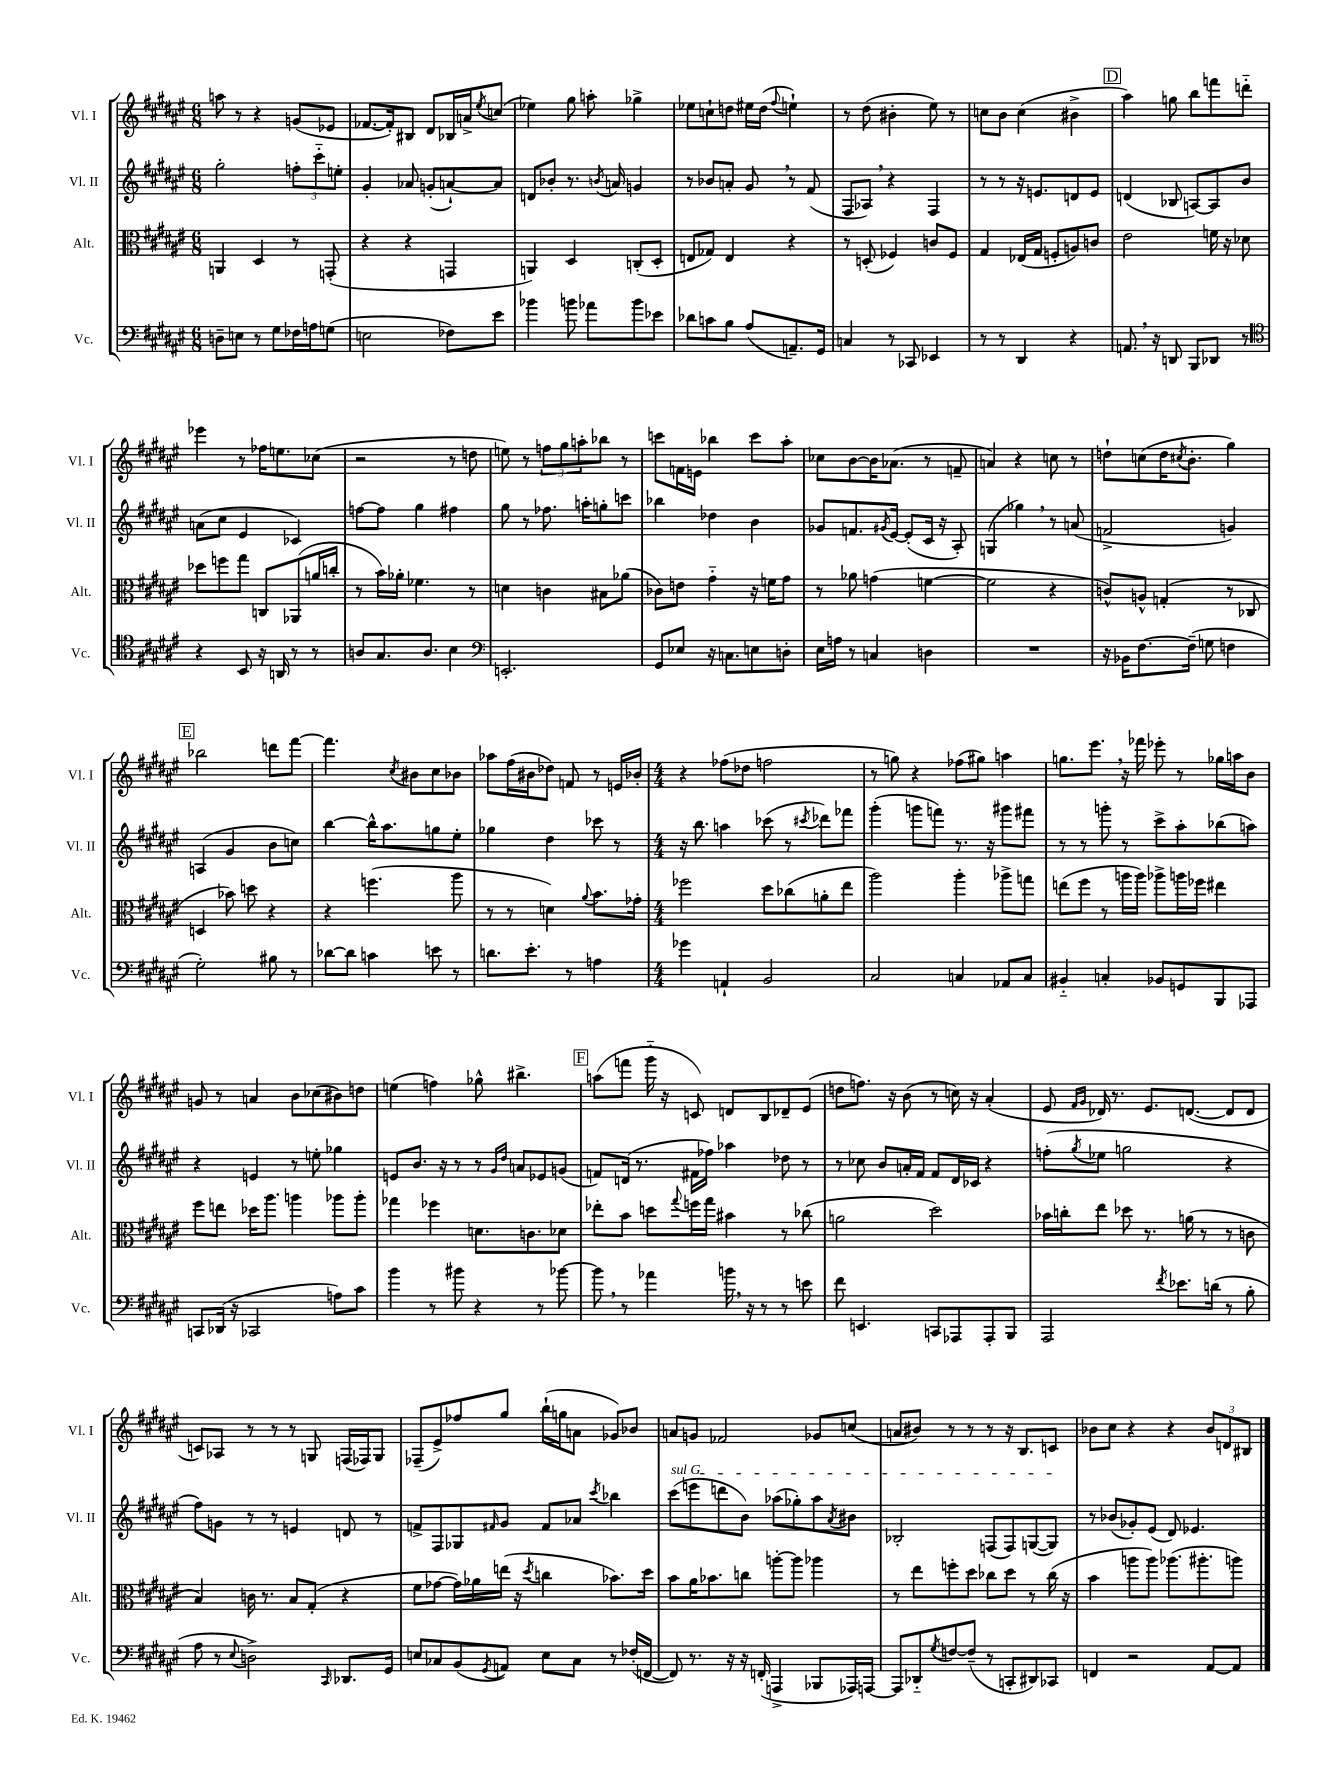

**kern	**kern	**kern	**kern
*staff4	*staff3	*staff2	*staff1
*clefF4	*clefC3	*clefG2	*clefG2
*k[f#c#g#d#a#e#]	*k[f#c#g#d#a#e#]	*k[f#c#g#d#a#e#]	*k[f#c#g#d#a#e#]
*M6/8	*M6/8	*M6/8	*M6/8
8D~\L	4AA/	2gg#'\	8aa\
8E\J	.	.	8r
8r	4D#/	.	4r
8G#\L	.	.	.
16F-\L	8r	12ff'\L	(8g/L
16A\J	.	.	.
.	.	12ccc#'~\	.
(8G\J	(8GG'/	.	8e-/J
.	.	12ee'\J	.
=	=	=	=
2E\	4r	4g#'/	[8.f-/L
.	.	.	16f-'/]k)
.	4r	8a-/	8B#/J
.	.	(8g'/L	8d#/L
8F-\L)	4GG/	[8a`/)	16B-/L
.	.	.	16a^/J
.	.	.	8qee#/
8e#\J	.	8a/]J	(8cc/J
=	=	=	=
4b-\	4AA/)	8d/L	4ee-\)
.	.	8b-'/J	.
8b\	4D#/	8.r	8gg#\
8a-\L	.	.	8aa'\
.	.	8qb/	.
.	.	16a/	.
8b\	(8C'/L	4g/	4gg-^\
8e-\J	8D#'/J	.	.
=	=	=	=
8d-\L	8E/L	8r	8ee-\L
8c\	8G-/J)	8b-/L	8cc`\
8B\J	4E/	8a'/J	8dd\J
(8A#/L	.	8g#/	16ee#\LL
.	.	.	(16dd\JJ
.	.	.	8qqff#/
8.AA~/)	4r	8r	4ee`\)
.	.	(8f#/	.
16GG#/Jk	.	.	.
=	=	=	=
4C/	8r	8F#/L	8r
.	(8D'/	8A-/J)	(8dd#\
8r	4F-/)	4r	4b#'\
8CC-/	.	.	.
4EE-/	8c/L	4F#/	8ee#\)
.	8F-/J	.	8r
=	=	=	=
8r	4G#/	8r	8cc\L
8r	.	8r	8b\J
4DD#/	(16E-/LL	16r	(4cc\
.	16G#/JJ	8.e/L	.
.	8F'/L	.	.
4r	8A/)	8d/	4b#^\
.	8c/J	8e/J	.
=	=	=	=
8.AA/	2e#\	(4d/	4aa#\)
16r	.	.	.
8DD/	.	8B-/	8gg\
8BBB/L	.	[8A/L)	8bb\L
8DD-/J	16f\	8A/]	8fff\
.	16r	.	.
8r	8d-\	8b/J	8ddd'~\J
=	=	=	=
*clefC4	*	*	*
4r	8dd-\L	(8a\L	4eee-\
.	8ff\	8cc#\J	.
8BB/	8gg#\J	4e#/	8r
16r	8C/L	.	16ff-\LK
16AA/	.	.	8.ee\
8r	(8AA-/	4c-/)	.
8r	16a/L	.	(8cc-\J
.	16cc'/JJ	.	.
=	=	=	=
8A/L	8r	[8ff\L	2r
8.G#/	16b\LL)	8ff\]J	.
.	16a-'\JJ	.	.
.	4.f-\	4gg#\	.
8.A/J	.	.	.
4B\	.	4ff#\	8r
.	8r	.	8dd\
=	=	=	=
*clefF4	*	*	*
2.EE'/	4d\	8gg#\	8ee\)
.	.	8r	8r
.	4c\	8.ff-\	12ff\L
.	.	.	12gg#\
.	.	.	12aa'\
.	.	16aa'\LK	.
.	8B#\L	8gg'\	8bb-\J
.	(8a-\J	8ccc\J	8r
=	=	=	=
8GG#/L	8c-\L)	4bb-\	8ccc\L
8E-/J	8e\J	.	16f\L
.	.	.	16e\JJ
16r	4g#'~\	4dd-\	4bb-\
8.C\L	.	.	.
8E\	16r	4b\	8ccc\L
.	16f\LK	.	.
8D'\J	8g#\J	.	8aa#'\J
=	=	=	=
16E#\LL	8r	8g-/L	8cc-\L
16A\JJ	.	.	.
8r	8a-\	8.f/	[8b\
4C/	(4g\	.	16b\]K
.	.	8qg#/	.
.	.	[16e#/Jk	(8.a-\J
.	.	(8e#'/]L	.
4D\	[4f\	16c#/Jk	8r
.	.	16r	.
.	.	8A#'/)	8f~/
=	=	=	=
2.r	2f\]	(4G/	4a/)
.	.	4gg-\)	4r
.	4r	8r	8cc\
.	.	(8a/	8r
=	=	=	=
16r	8c^^/L)	2f^/	8dd`\L
16BB-\LK	.	.	.
[8.F#\	8A^^/J	.	(8cc\
.	(4G'/	.	16dd\K
.	.	.	8qcc#/
(16F#~\]Jk	.	.	8.b'\J
8G\	.	.	.
4F\	8r	4g/)	4gg#\)
.	8C-/	.	.
=	=	=	=
2G#'\)	4D/	(4A/	2bb-\
.	8b-\)	4g#/	.
.	8dd\	.	.
8B#\	4r	8b\L	8ddd\L
8r	.	8cc\J)	[8fff#\J
=	=	=	=
[8d-\L	4r	[4bb\	4.fff#\]
8d-\]J	.	.	.
4c\	(4.ff\	16bb^^\]LK	.
.	.	8.aa#\	.
.	.	.	8qcc#/
.	.	.	8b#\L
8e\	.	8gg\	8cc#\
8r	8aa#\	8ee#'\J	8b-\J
=	=	=	=
8.d\L	8r	4gg-\	8aa-\L
.	8r	.	(16ff#\L
8.e#'\J	.	.	16b#\J
.	4d\)	4dd#\	8dd-\J)
8r	.	.	8f/
.	8qqa#/	.	.
4A\	8.b\L	8ccc-\	8r
.	.	8r	16e/LL
.	16g-'\Jk	.	16b-'/JJ
=	=	=	=
*M4/4	*M4/4	*M4/4	*M4/4
4g-\	2ff-\	16r	4r
.	.	8.bb\	.
4AA`/	.	4aa\	(8ff-\L
.	.	.	8dd-\J
2BB/	8dd#\L	(8ccc-\	2ff\
.	(8cc-\	8r	.
.	.	8qccc#/	.
.	8a'\	8ddd-\L)	.
.	8ee#\J	8fff-\J	.
=	=	=	=
2C#/	2aa#\)	(4ggg#'\	8r
.	.	.	8gg\)
.	.	8ggg\L	4r
.	.	8fff\J)	.
4C/	4aa#'\	8.r	(8ff-\L
.	.	.	8gg#\J)
.	.	16r	.
8AA-/L	8aa-^\L	8ggg#\L	4aa\
8C/J	8gg\J	8fff#\J	.
=	=	=	=
4BB#'~/	(8ee\L	8r	8.gg\L
.	8ff#\J	8r	.
.	.	.	8.eee#\J
4C'/	8r	8ggg'\	.
.	16aa\LL	8r	16r
.	16aa\JJ)	.	16fff-\
8BB-/L	8aa-^\L	8ccc#^\L	8eee-'\
8GG/	16aa\L	8aa#'\	8r
.	16ff-\JJ	.	.
8BBB/	4ee#\	(8bb-\	16gg-\LL
.	.	.	16aa\J
8AAA-/J	.	8aa\J)	8b\J
=	=	=	=
8CC/L	8ff#\L	4r	8g/
(16DD-/Jk	8ee\J	.	8r
16r	.	.	.
2CC-/	16dd-\LK	4e/	4a/
.	8.aa#\J	.	.
.	4aa\	8r	8b\L
.	.	8ee'\	(8cc-\
8A\L)	8aa-\L	4gg-\	8b#\)
8c#\J	8aa-'\J	.	8dd\J
=	=	=	=
4b\	4gg-\	8e/L	(4ee\
.	.	8.b/J	.
8r	4ff-\	.	4ff\)
.	.	16r	.
8b#\	.	8r	.
4r	8.d\L	8r	8gg-^^\
.	.	16qqg#/LL	.
.	.	16qqdd#/JJ	.
.	.	8a/L	4.bb#^\
.	8.c\	.	.
8r	.	8e-/	.
[8b-\	8d-\J	(8g/J	.
=	=	=	=
8b-\]	8ee-'\L	8f/L)	(8aa\L
8r	8b\J	(16d/Jk	8fff\J
.	.	8.r	.
4a-\	8dd\L	.	16ggg#'~\
.	.	.	16r
.	8qqgg#/	.	.
.	16ff\L	16f#\LL	8c/)
.	16gg#\JJ	16ff-\JJ)	.
16b\	4b#\	4aa-\	8d/L
16r	.	.	.
8r	.	.	8B/
8r	8r	8dd-\	8d-~/
8e\	(8cc-\	8r	(8e#/J
=	=	=	=
8f#\	2a\	8r	8dd\L
4.EE/	.	8cc-\	8.ff\J)
.	.	8b/L	.
.	.	.	16r
.	.	16a'/L	(8b\
.	.	16f#/JJ	.
8CC/L	2dd#\)	8f#/L	8r
8AAA-/	.	16d#/L	16cc\)
.	.	16c-/JJ	16r
8AAA-'/	.	4r	(4a#'/
8BBB/J	.	.	.
=	=	=	=
2AAA#/	16b-\LL	(8ff'\L	8e#/
.	16cc'\J	.	.
.	.	.	16qqf#/LL
.	.	8qgg#/	16qqg#/JJ
.	8ee#\J	8ee-\J	16d-/)
.	.	.	8.r
.	8dd-\	2gg\	.
.	8.r	.	8.e#/L
8qf#/	.	.	.
8.e-\L	.	.	.
.	(16a\	.	([8.d/J
.	8r	.	.
(16d\Jk	.	.	.
8r	8r	4r	8d/]L
8B'\	8c\	.	8d/J
=	=	=	=
8A#\	4B/)	8ff#\L)	8c/L)
8r	.	8g\J	8A-/J
8qqE#/	.	.	.
2D^\)	16c\	8r	8r
.	8.r	.	.
.	.	8r	8r
.	8B/L	4e/	8r
.	(8G#'/J	.	8G/
16qqCC#/	.	.	.
8.DD-/L	4r	8d/	(16F/LL
.	.	.	16F-/J)
.	.	8r	8G/J
16GG#/Jk	.	.	.
=	=	=	=
8E/L	8f#\L	8f^/L	(8F-~/L
8C-/	[8g-\J	8F#/	8e#^/)
(8BB/	16g-\]LL)	8G-/	8ff-/
.	16a-\	.	.
8qGG#/	.	16qqf#/	.
8AA/J)	(16ee\JJ	8g#/J	8gg#/J
.	16r	.	.
.	8qdd#/	.	.
8E\L	4cc\	8f#/L	(16bb`\LL
.	.	.	16gg\J
8C-\J	.	8a-/J	8a\J
.	.	8qccc#/	.
8r	8.b-\L)	4bb-\	8g-/L)
(16F-'/LL	.	.	8b-/J
[16FF/JJ	16dd#\Jk	.	.
=	=	=	=
8FF/])	8b\L	(8ccc#\L	8a/L
8.r	16a#\K	8eee\	8g/J
.	8.b-\	.	.
.	.	8ddd\	2f-/
16r	.	.	.
16r	8cc\J	8b\J)	.
(16FF'/	.	.	.
4AAA^/	[8aa'\L	(8aa-\L	.
.	8aa\]J	8gg-'\)	.
8BBB-/L	4aa-\	8aa-\	8g-/L
.	.	8qa#/	.
16AAA-/L)	.	8b#\J	(8cc/J
[16AAA/JJ	.	.	.
=	=	=	=
8AAA/]L	8r	2B-'/	8a/L
8DD-'~/	8ee#\L	.	8b#/J)
8qG#/	.	.	.
[8F/	8ff'\	.	8r
(8F~/]J	8dd#\J	.	8r
8r	8cc-\L	(8F/L	8r
8CC'/L	8dd#\J	8F/)	16r
.	.	.	8.B/L
8DD#/)	8r	([8G/	.
8CC-/J	(16cc-\	8G/]J)	8c/J
.	16r	.	.
=	=	=	=
4FF/	4b\	8r	8b-\L
.	.	(8b-/L	8cc#\J
2r	8aa\L	8g-'/)	4r
.	8aa\J)	(8e#/J	.
.	(8.aa-\L	8d#/)	4r
.	.	4.e-/	.
.	8.aa#'\	.	.
[8AA#/L	.	.	12b-/L
.	.	.	12d/
8AA#/]J	8aa\J)	.	.
.	.	.	12B#/J
==	==	==	==
*-	*-	*-	*-
